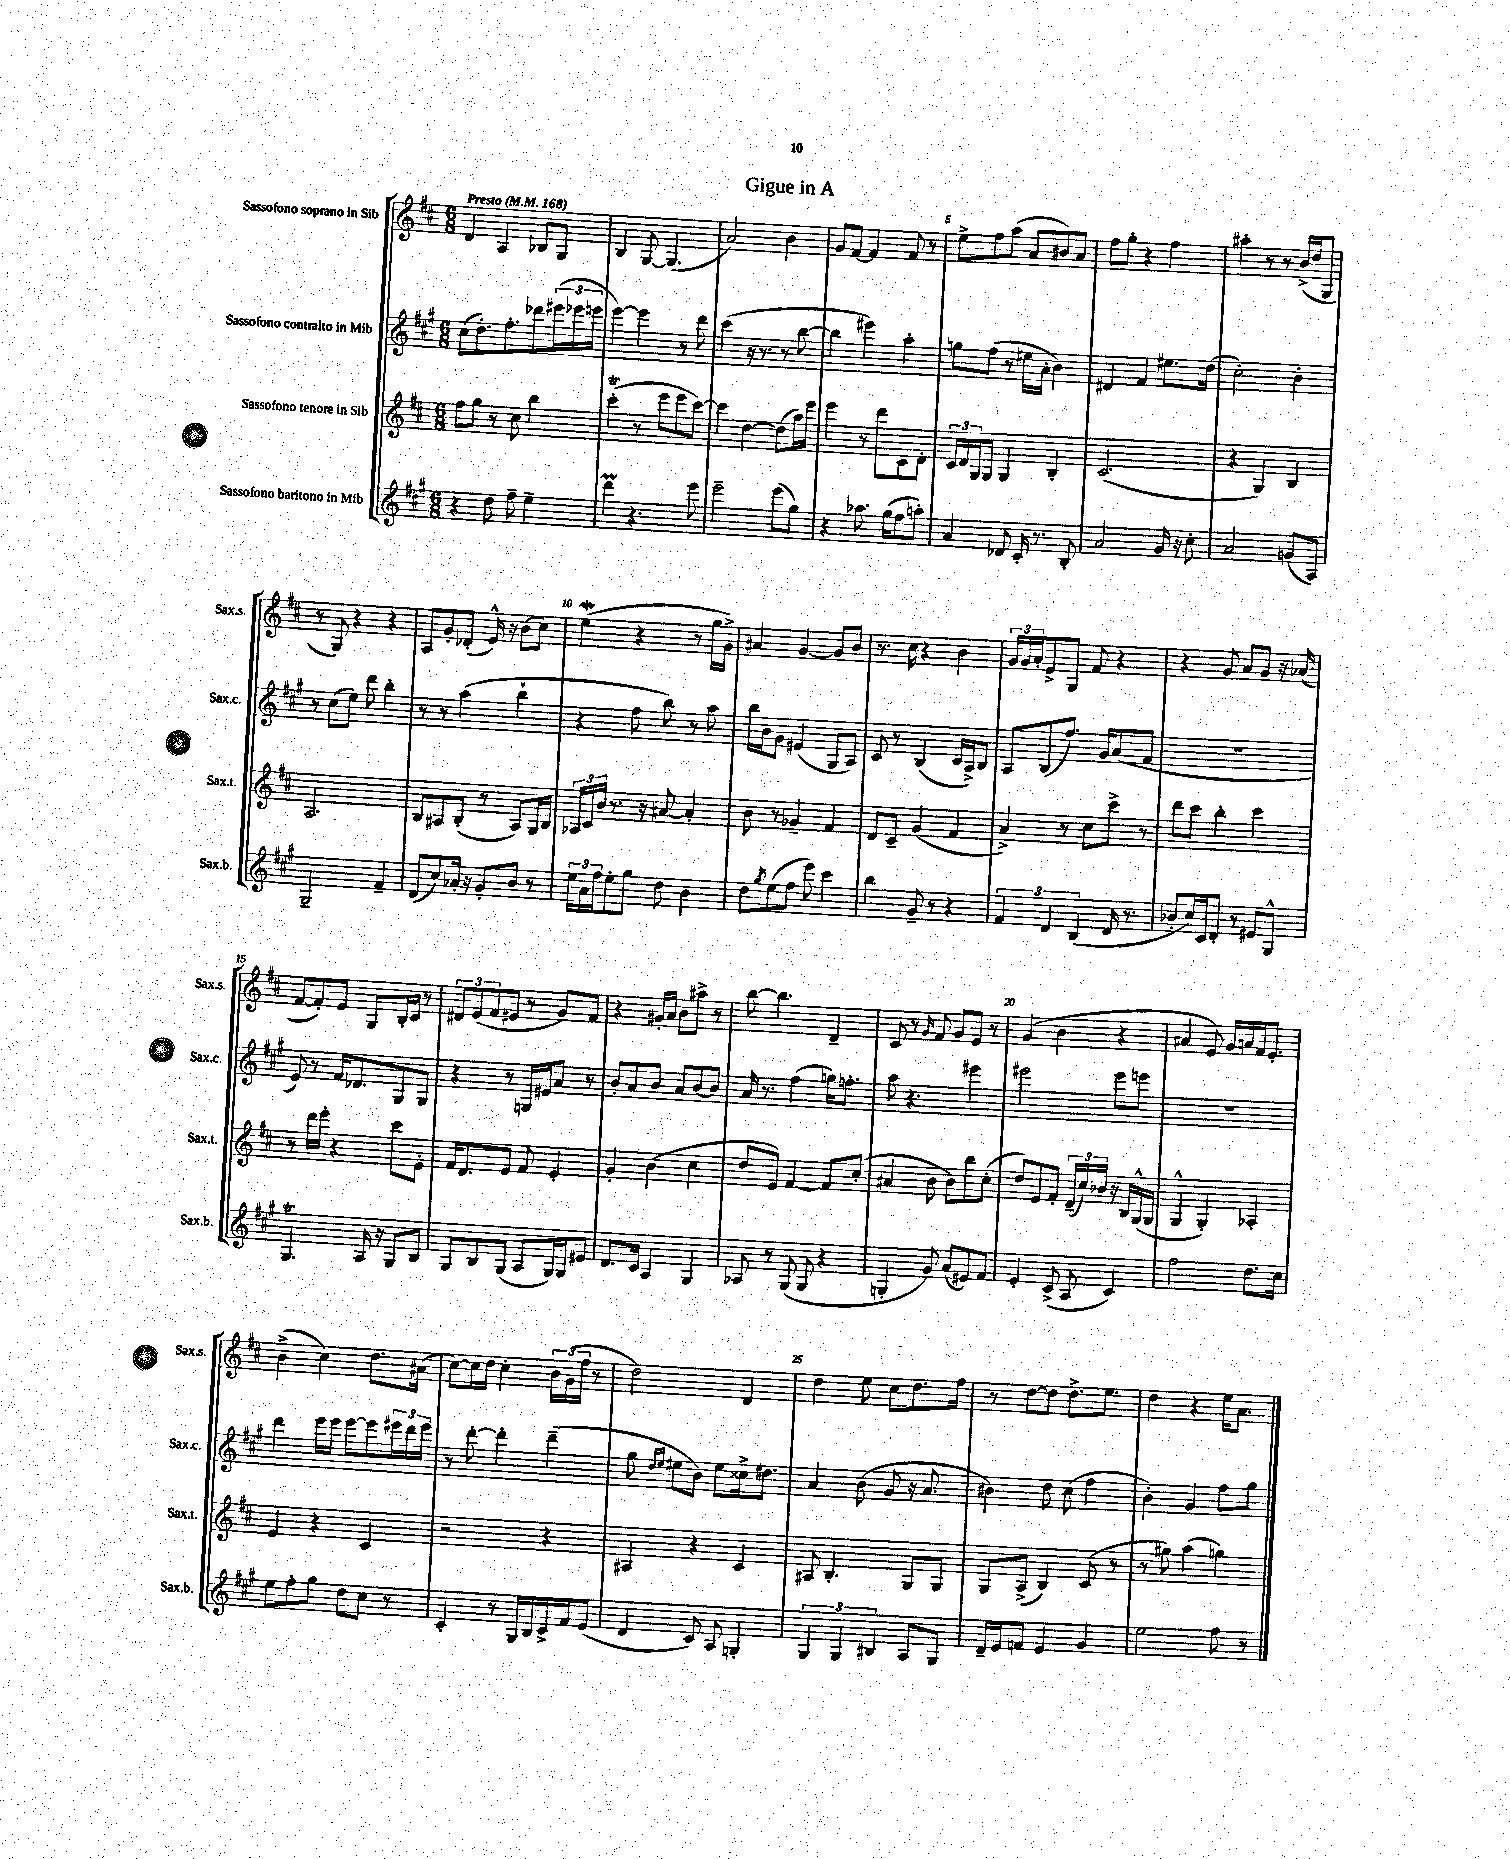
\header { title = "Gigue in A" }
<<
\new StaffGroup <<
\new Staff = "s0" \with { instrumentName = "Sassofono soprano in Sib" shortInstrumentName = "Sax.s." } {
    \clef treble \key d \major \numericTimeSignature \time 6/8 \tempo "Presto" 4 = 168
    d'4 a4 bes8 g8 |
    b4 g8~ g4.( |
    a'2) b'4 |
    g'8 fis'8~ fis'4 fis'8 r8 |
    e''8-> fis''8 a''8( a'8 bis'8) a'8 |
    fis''8 g''8-. r4 fis''4 |
    ais''4-. r8 r8 b'16->( d''16 g8 |
    r8 g8) r4 r4 |
    a8 g'8-. des'8-.( e'16-^) r16 b'8( cis''8) |
    e''4\mordent( r4 r8 g''16 g'16->) |
    ais'4 g'4~ g'8 b'8 |
    r8. cis''16 r4 b'4 |
    \tuplet 3/2 { g'16 g'16 a'16-. } e'8-> g8 fis'8 r4 |
    r4 g'8 a'8 g'8 r16 aes'16( |
    fis'8~ fis'8-.) e'8 g8 b16-. cis'16 r8 |
    \tuplet 3/2 { dis'8 e'8( fis'8 } eis'8 r8 g'8) fis'8 |
    r4 gis'16-. a'16 b'8 ais''8-> r8 |
    b''8~ b''4. d'4-- |
    cis'8 r8 \grace { g'16 } fis'8 g'8 e'8 r8 |
    g'4( b'4 r4 |
    ais'4 e'8) g'16 a'16 fis'16 e'8.-. |
    b'4->( cis''4) d''8. ais'16( |
    cis''8~) cis''16 d''16 cis''4-. \tuplet 3/2 { b'16 g'16( fis''16 } r8 |
    d''2) d'4 |
    d''4 e''8 cis''8 d''8. fis''16 |
    r8 d''8~ d''8 d''8.-> e''8. |
    d''4 r4 e''16 a'8. \bar "|." |
}
\new Staff = "s1" \with { instrumentName = "Sassofono contralto in Mib" shortInstrumentName = "Sax.c." } {
    \clef treble \key a \major \numericTimeSignature \time 6/8
    cis''8( d''8.-.) fis''8.-. des'''8 \tuplet 3/2 { eis'''16( ees'''16 e'''16 } |
    e'''4~) e'''4 r8 d'''8 |
    cis'''4( r16 r8. r8 b''8~ |
    b''4 eis'''4) a''4-. |
    g''8 fis''8( r8 eis''16 a'16-. b'4) |
    dis'4 fis'4 eis''8. d''16( |
    cis''2-.) b'4-. |
    r8 cis''8( e''8) d'''8 b''4-. |
    r8 r8 a''4( b''4-! |
    r4 fis''8 b''8) r8 a''8 |
    b''16 b'16 gis'8 eis'4( gis8 a8) |
    cis'8 r8 b4( cis'16 a16->) b8 |
    a8 b8( fis''8.) gis'16 a'8( fis'8 |
    R2. |
    e'8) r8 fis'16 des'8. gis8 gis8 |
    r4 r8 g16 eis'16 a'8 r8 |
    b'8-. a'8 b'8 a'8 b'8~ b'8 |
    a'16 r8. fis''4( g''16) f''8.-. |
    a''8 r4. eis'''4 |
    eis'''2 eis'''8 e'''8 |
    R2. |
    d'''4 e'''16 e'''16 e'''8~ e'''8 \tuplet 3/2 { eis'''16 d'''16 eis'''16 } |
    r8 d'''8~-. d'''4-. d'''4--( |
    gis''8 \grace { d''16 e''16 } eis''8 b'8) eis''8 cisis''16-> dis''8. |
    a'4 b'8( gis'8 r16 a'8. |
    bis'4) d''8 cis''8( fis''4 |
    b'4-.) gis'4 fis''8 gis''8 \bar "|." |
}
\new Staff = "s2" \with { instrumentName = "Sassofono tenore in Sib" shortInstrumentName = "Sax.t." } {
    \clef treble \key d \major \numericTimeSignature \time 6/8
    fis''8 g''8 r8 cis''8 b''4 |
    cis'''4-.\trill( r8 e'''8 e'''8 cis'''8~) |
    cis'''4 d''4~ d''8( a''16) e'''16 |
    e'''4 r8 d'''8 cis'8 d'8-. |
    \tuplet 3/2 { cis'16 d'16 g16 } g8 g4 b4-. |
    cis'2.( |
    r4 g4) b4 |
    a2. |
    b8 ais8 b8-.( r8 ais8) g16 b16 |
    \tuplet 3/2 { aes16 cis'16 b'16 } r8. r16 ais'8~ ais'4-. |
    b'8 r8 ges'4-- fis'4 |
    d'8 cis'8-- g'4( fis'4 |
    a'4->) r8 cis''8 cis'''8-> r8 |
    d'''8 cis'''8 b''4-. cis'''4 |
    r8 d'''16 e'''16-. r4 cis'''8 e'8-. |
    fis'16 d'8. e'8 fis'8 e'4-. |
    g'4-. b'4( cis''4 |
    d''8 e'8) fis'4~ fis'8 cis''8-.( |
    ais'4 b'8 b'8) b''8 cis''8-.( |
    d''8) e'8 fis'8-. \tuplet 3/2 { d'16--( cis''16) bes'16 } r16 b16 g16-^( g16 |
    g4-^ g4-.) aes4-. |
    e'4 r4 cis'4 |
    r2 r4 |
    ais4 r4 cis'4 |
    ais8 b4.-. g8 g8 |
    g8 a8->( b4) cis'8( r8 |
    r8 gis''8) a''4( g''4) \bar "|." |
}
\new Staff = "s3" \with { instrumentName = "Sassofono baritono in Mib" shortInstrumentName = "Sax.b." } {
    \clef treble \key a \major \numericTimeSignature \time 6/8
    r4 d''8 fis''8-- e''4-- |
    d'''4\prall r4. e'''8 |
    e'''2-- e'''8( gis''8) |
    r4 aes''8. gis''16( fis''8 a''8-.) |
    a'4 des'8 cis'16-. r8. b8-. |
    a'2 gis'16 r16 cis''8-. |
    a'2 g'8( a8) |
    gis2-- fis'4-- |
    d'8( cis''8) aes'16-. r16 gis'8-. b'8 r8 |
    \tuplet 3/2 { e''16 a'16 fis''16 } e''8-. gis''8 d''8 b'4 |
    d''8 \acciaccatura { gis''8 } e''8( fis''8 e'''8) cis'''4 |
    b''4 gis'8-- r8 r4 |
    \tuplet 3/2 { fis'4 d'4 b4( } d'16 r8. |
    bes'8-. cis''16) cis'16 d'8-. r8 eis'8 gis8-^ |
    gis4.\trill a16 r16 gis8 b8 |
    gis8 b8 gis8( a8 gis16) gis16 eis'8 |
    d'8. cis'16 a4 gis4 |
    aes8 r8 gis8( gis8 r4 |
    g4-. gis'8) a'8( eis'8) fis'8 |
    e'4-. cis'8->( a8 cis'4) |
    fis''2 d''8. cis''16 |
    e''8 fis''8-. gis''8 d''8 cis''8 r8 |
    cis'4-. r8 gis16 b16 cis'16-> fis'16 e'8( |
    d'4 cis'8) a8 g4-. |
    \tuplet 3/2 { gis4 gis4 bis4 } a8 gis8 |
    d'16-- e'16 f'8 e'4 gis'4 |
    e''2 fis''8 r8 \bar "|." |
}
>>
>>
\layout { \context { \Score \override BarNumber.break-visibility = ##(#f #t #t) barNumberVisibility = #(every-nth-bar-number-visible 5) } }
